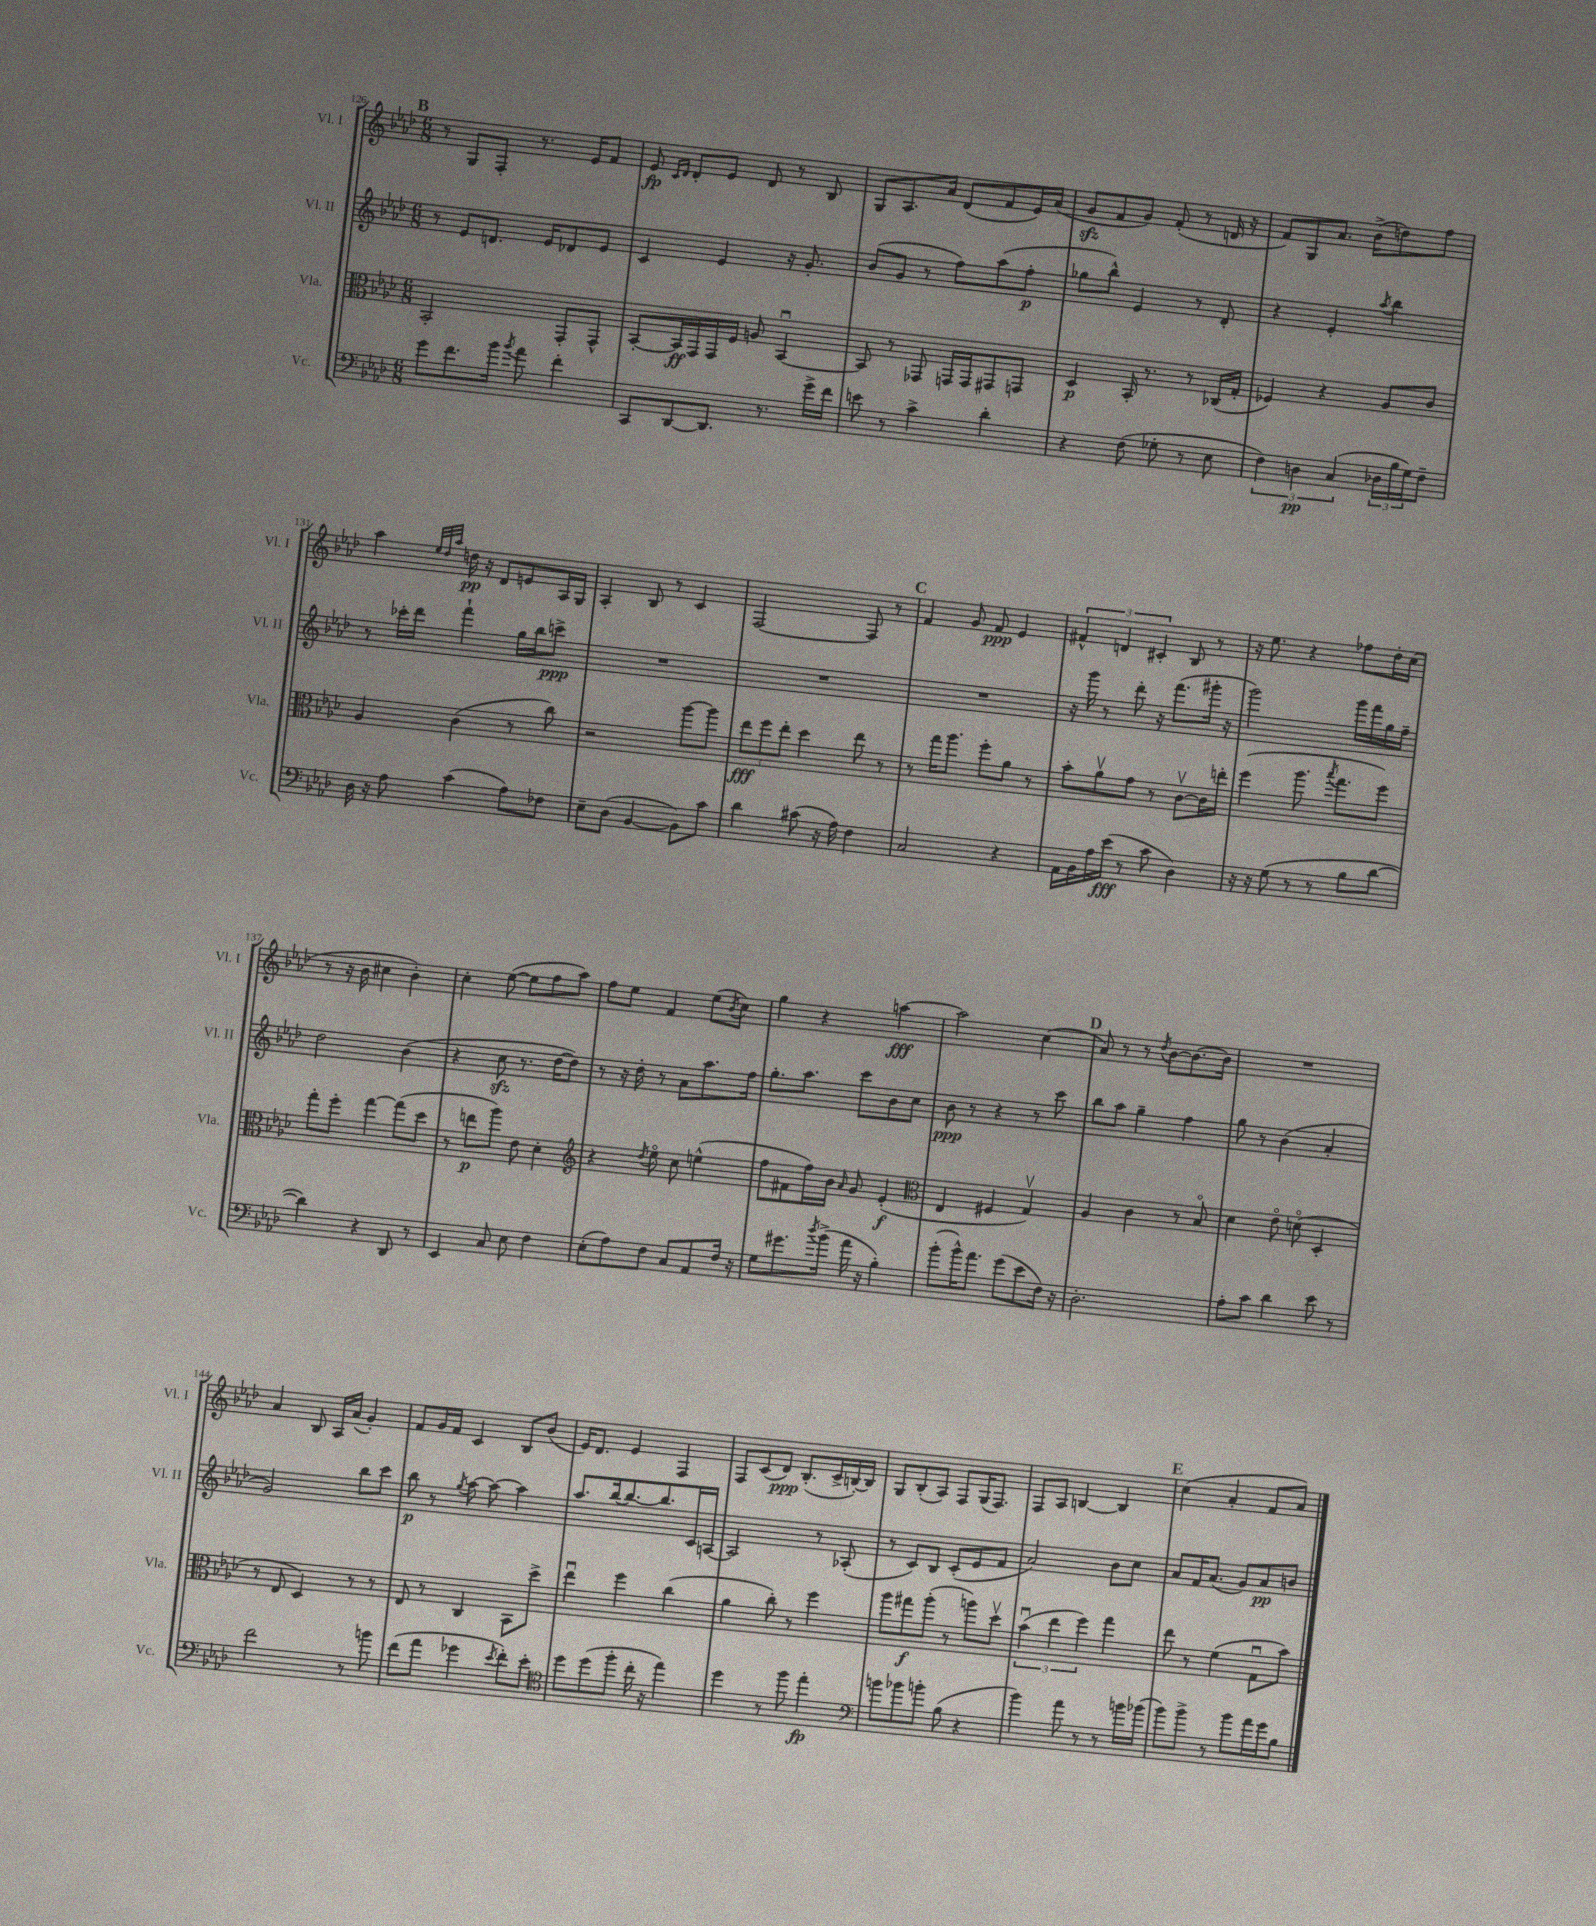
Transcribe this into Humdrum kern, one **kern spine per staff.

**kern	**kern	**kern	**kern
*staff4	*staff3	*staff2	*staff1
*clefF4	*clefC3	*clefG2	*clefG2
*k[b-e-a-d-]	*k[b-e-a-d-]	*k[b-e-a-d-]	*k[b-e-a-d-]
*M6/8	*M6/8	*M6/8	*M6/8
8g	2BB-'	8r	8r
8.f	.	8e-	8G
.	.	8.d	8F'
16b-	.	.	.
8qb-	.	.	.
8a-	.	.	8.r
.	.	16e-	.
4f'	8GG'	8d-	.
.	.	.	16e-
.	8GG^^	8e-	8f
=	=	=	=
8CC	[8BB-'	4c	8e-
.	.	.	16qqc
.	.	.	16qqd-
[8DD-	16BB-]	.	8d-'
.	16GG	.	.
8.DD-]	16GG	4e-	8e-
.	16F	.	.
.	8A	.	8d-
8.r	.	.	.
.	[4BB-u	16r	8r
.	.	8.g'	.
16g^	.	.	8B-
16f	.	.	.
=	=	=	=
8e	8BB-]	(8b-	8G
8r	8r	8g	8.A-
4c^	8GG-	8r	.
.	.	.	16a-
.	16GG	8ff)	(8d-
.	16GG	.	.
4d-'	8GG#	(8aa-	8f
.	8GG	8ff'	16e-)
.	.	.	(16a-
=	=	=	=
4r	4D-	8gg-	8g
.	.	8bb-^^)	8f
(8F	16BB-'	4e-	8g)
.	8.r	.	.
8G-'	.	.	(8f'
8r	8r	8r	8r
8E-	(16C-	8d-'	16d
.	16G'	.	16r
=	=	=	=
6F)	4F-)	4r	8f)
.	.	.	8G
6D	.	.	.
.	4r	4e-'	8.a-
(6C	.	.	.
.	.	.	(16b-^
.	.	8qaa-	.
24D-	8A-	4bb-	8dd)
24B-	.	.	.
24G)	.	.	.
8F~	8c	.	8ff
=	=	=	=
16D-	4A-	8r	4aa-
16r	.	.	.
8A-	.	16ccc-'	.
.	.	16ddd-	.
.	.	.	32qqee-
.	.	.	32qqdd-
.	.	.	32qqaa-
(4c	(4c	4fff`	16dd
.	.	.	16r
.	.	.	8d-
8A-)	8r	16gg	8e
.	.	16bb-	.
8F-	8cc)	8ccc^	16A-
.	.	.	16G
=	=	=	=
8E-~	2r	2.r	4A-'
(8D-	.	.	.
[4BB-	.	.	8B-
.	.	.	8r
8BB-])	[8aa-	.	4c
8c	8aa-]	.	.
=	=	=	=
4d-	12ee-	2.r	[2F
.	12ff	.	.
.	12ee-'	.	.
(8c#	4dd-	.	.
16r	.	.	.
16A-)	.	.	.
4F	8ee-	.	8F]
.	8r	.	8r
=	=	=	=
2C	8r	2.r	4f
.	16gg	.	.
.	8.aa-	.	.
.	.	.	8g
.	8ff'	.	8f
4r	8a-	.	4e-
.	8r	.	.
=	=	=	=
16AA-	8b-'	16r	6f#^^
16BB-	.	16ggg	.
16A-	8a-v	8r	.
.	.	.	6d
(16e-	.	.	.
8r	8g	8ddd-'	.
.	.	.	6c#'
8c	8r	16r	.
.	.	(8.fff	.
4D-)	[8cv	.	8B-
.	16c]	16ggg#'	8r
.	16ee'	16r	.
=	=	=	=
16r	(4ff	2ggg)	16r
16r	.	.	8.ee-
(8G	.	.	.
8r	8.aa-	.	4r
8r	.	.	.
.	8qbb-	.	.
.	8.gg	.	.
8B-	.	16ggg	8ff-
.	.	16fff	.
[8d-	8ff)	16gg	16dd-'
.	.	16ff~	(16cc
=	=	=	=
4d-])	8gg'	2dd-	8r
.	8ff'	.	16r
.	.	.	16b-
4r	[4gg	.	4cc#
8DD-	(8gg]	(4b-	4b-')
8r	8dd-	.	.
=	=	=	=
4EE-	8r	4r	4cc'
.	8ee	.	.
8C	8aa-)	8cc	([8ee-
8E-	8e-	8.r	8ee-]
4F	4d-'	.	8ff
.	.	[16dd-	.
.	.	8dd-])	8aa-)
=	=	=	=
*	*clefG2	*	*
(8E-'	4r	8r	8ff
8A-)	.	16r	8ee-
.	.	16dd-'	.
.	8qdd-	.	.
8F	8ee-o	8r	4f
8C	8cc	8a-	.
8AA-	(4ee^^	8.aa-	(8ee-
.	.	.	8qb-
16F	.	.	8cc)
16r	.	16ff	.
=	=	=	=
8G	8ff	8.gg'	4gg
8.g#	8f#	.	.
.	.	8.aa-	.
.	16ff)	.	4r
8qdd-	.	.	.
(16b-^	16b-	.	.
.	16qqa-	.	.
16a-	8g	8ccc	.
16r	.	.	.
4B-')	(4e-'	8b-	[4aa
.	.	8cc	.
=	=	=	=
*	*clefC3	*	*
(8b-'	4E-	8b-	2aa]
16b-^^)	.	8r	.
8.a-	.	.	.
.	4F#	4r	.
(8g	.	.	.
8e-	4Gv)	8r	(4cc
16F)	.	8ccc	.
16r	.	.	.
=	=	=	=
2.D-'	4A-	8bb-	8a-)
.	.	8aa-	8r
.	4c	4gg~	8r
.	.	.	8qdd-
.	.	.	[8b-
.	8r	4ff	8.b-_
.	8B-o	.	.
.	.	.	16b-]
=	=	=	=
8A-'	4d-	8gg	2.r
8c	.	8r	.
4d-	8e-o	(4b-	.
.	(8do	.	.
8e-	4D-'	4a-'	.
8r	.	.	.
=	=	=	=
2f	8r	2g)	4a-
.	8E-	.	.
.	4D-)	.	8B-
.	.	.	16A-
.	.	.	(16a-
8r	8r	8bb-	4g')
8b	8r	8ccc	.
=	=	=	=
(8f	8E-	8bb-	8f
8a-	8r	8r	16g
.	.	.	16f
.	.	8qgg	.
4g-	4C	[8aa-	4c
.	.	8aa-_	.
8qe-	.	.	.
8f')	8BB-	4aa-]	8B-
8e-'	8dd-^	.	(8b-
=	=	=	=
*clefC4	*	*	*
8dd-	4ee-u	8.aa-	16e-)
.	.	.	8.d-
(8dd-	.	.	.
.	.	[16bb-	.
8ff'	4ff	8.bb-_	4e-
16cc'	.	.	.
16r	.	8.bb-]	.
4ee-)	(4cc	.	4F
.	.	16c	.
.	.	[16A	.
=	=	=	=
4dd-	4a-	2A]	8F
.	.	.	(8c
8r	8cc')	.	8d-)
8ff	8r	.	(8.B-'
4ee-'	4ff	8r	.
.	.	.	16c^
.	.	(8A-'	[16B')
.	.	.	16B]
=	=	=	=
*clefF4	*	*	*
8b	8aa-	8r	8G
8b-	8gg#	8c)	(8B-'
8b'	(8aa-'	8B-	8A-)
(8B-	8r	(8c'	8F
4r	8aa)	8e-	(16G
.	.	.	8.F)
.	8dd-v	8f	.
=	=	=	=
4b-)	(6b-u	2a-)	8F
.	.	.	8A-
.	6ee-	.	.
8a-	.	.	[4B
.	6ff)	.	.
8r	.	.	.
8r	4gg	8b-	4B]
16b	.	8cc	.
(16b-	.	.	.
=	=	=	=
8b-)	8ee-	8a-	(4cc
8b-^	8r	16f	.
.	.	(8.a-	.
8r	(4f	.	4a-'
8b-	.	8g)	.
16a-	8Gu	8a-	8f
16g	.	.	.
8B-	8b-)	8b	8a-)
==	==	==	==
*-	*-	*-	*-
